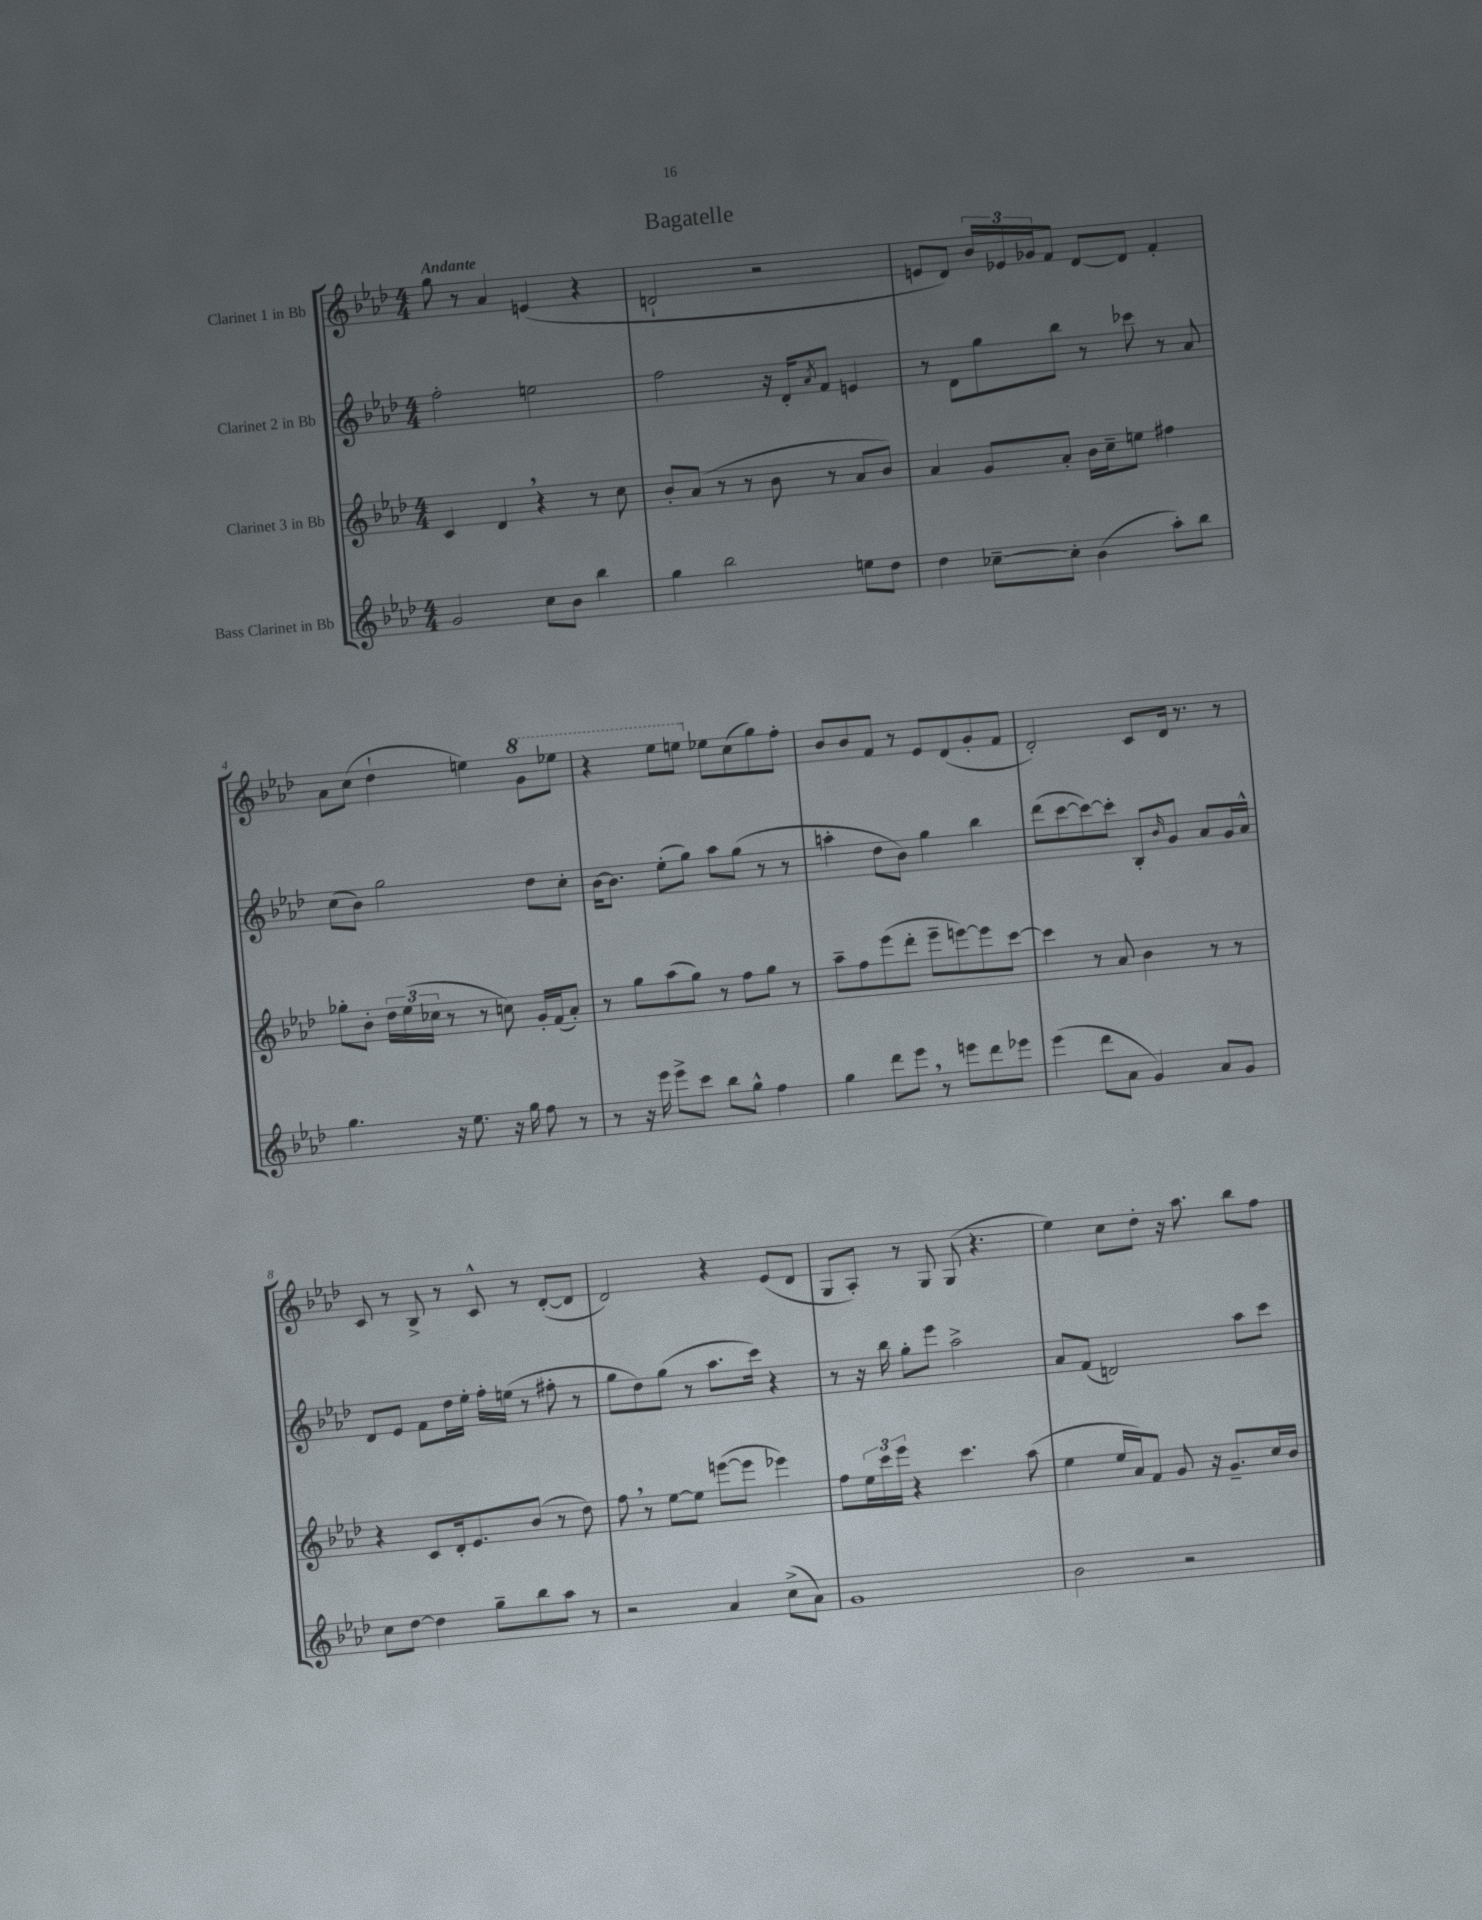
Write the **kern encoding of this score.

**kern	**kern	**kern	**kern
*staff4	*staff3	*staff2	*staff1
*clefG2	*clefG2	*clefG2	*clefG2
*k[b-e-a-d-]	*k[b-e-a-d-]	*k[b-e-a-d-]	*k[b-e-a-d-]
*M4/4	*M4/4	*M4/4	*M4/4
2g/	4c/	2ff'\	8gg\
.	.	.	8r
.	4d-/	.	4a-/
8cc\L	4r	2ee\	(4e/
8b-\J	.	.	.
4bb-\	8r	.	4r
.	8cc\	.	.
=	=	=	=
4gg\	8b-'/L	2ff\	2d`/
.	(8a-/J	.	.
2bb-\	8r	.	.
.	8r	.	.
.	8b-\	16r	2r
.	.	16d-'/LK	.
.	.	8qa-/	.
.	8r	8f/J	.
8ee\L	8a-/L	4e/	.
8dd-\J	8b-/J)	.	.
=	=	=	=
4dd-\	4a-/	8r	8e/L
.	.	8d-\L	8d-/J)
[8cc-~\L	8g/L	8gg\	24b-/LL
.	.	.	24e-/
.	.	.	24g-/J
8cc-'\]J	8a-'/J	8bb-\J	8f/J
(4b-\	16b-\LL	8r	[8d-/L
.	16cc~\J	.	.
.	8ee\J	8ccc-\	8d-/]J
8aa-'\L)	4ff#\	8r	4f'/
8bb-\J	.	8a-/	.
=	=	=	=
4.gg\	8gg-'\L	(8cc\L	8a-\L
.	8b-'\J	8b-\J)	(8cc\J
.	24dd-\LL	2gg\	4dd-`\
.	(24ee-\	.	.
.	24cc-\JJ	.	.
16r	8r	.	.
8.ee-\	.	.	.
.	8r	.	4ee\)
16r	8cc\)	.	.
16gg\	.	.	.
8ff\	16g'/LL	8dd-\L	8gg\L
.	(16f/J	.	.
8r	8a-'/J)	8cc'\J	8eee-\J
=	=	=	=
8r	8r	[16b-\LK	4r
.	.	8.b-\]J	.
16r	8gg\L	.	.
16eee-\	.	.	.
8eee-^\L	(8aa-\	(8ee-'\L	8eee-\L
8ccc\J	8gg\J)	8gg\J)	8eee\J
8bb-\L	8r	8aa-\L	8ee-\L
8gg^^\J	8ff\L	(8gg\J	(8cc\
4ff\	8gg\J	8r	8gg\)
.	8r	8r	8ff'\J
=	=	=	=
4gg\	8aa-~\L	4aa'\	8b-/L
.	8ff\	.	8b-/
8ddd-\L	(8eee-\	8dd-\L	8f/J
8eee-\J	8ddd-'\J	8b-\J)	8r
8r	8eee-~\L	4gg\	8e-/L
8eee\L	[8eee\)	.	(8d-/
8ddd-\	8eee\]	4bb-\	8g'/
8eee-\J	[8ccc\J	.	8f/J
=	=	=	=
(4eee-\	4ccc\]	(8ddd-\L	2d-'/)
.	.	[8ccc\	.
8ddd-\L	8r	8ccc\_)	.
8a-\J	8a-/	8ccc'\]J	.
4g/)	4b-\	8B-'/L	8c/L
.	.	16qqb-/	.
.	.	8g/J	16d-/Jk
.	.	.	8.r
8a-/L	8r	8a-/L	.
8g/J	8r	16g/L	8r
.	.	16a-^^/JJ	.
=	=	=	=
8cc\L	4r	8d-/L	8c/
[8dd-\J	.	8e-/J	8r
4dd-\]	8c/L	8f\L	8B-^/
.	16d-'/k	16dd-\L	8r
.	8.e-/	16ee-'\JJ	.
8gg~\L	.	16ff'\LL	8c^^/
.	.	(16ee\JJ	.
8bb-\	(8b-/J	8r	8r
8aa-\J	8r	8ff#'\	([8d-'/L
8r	8dd-\)	8r	8d-/]J
=	=	=	=
2r	8ff\	8gg\L	2d-/)
.	8r	8dd-\)	.
.	[8ee-\L	(8gg\J	.
.	8ee-\]J	8r	.
4a-/	([8eee\L	8.aa-\L	4r
.	8eee\]J	.	.
.	.	16ccc\Jk)	.
(8cc^\L	4eee-\)	4r	(8e-/L
8a-\J)	.	.	8d-/J
=	=	=	=
1g	8ff\L	8r	8G/L
.	24ee-\L	16r	8A-'/J)
.	24ccc\	.	.
.	.	16bb-\	.
.	24eee-\JJ	.	.
.	4r	8gg'\L	8r
.	.	8eee-\J	8G/
.	4.ccc\	2aa-^\	(8G/
.	.	.	4.r
.	(8aa-\	.	.
=	=	=	=
2b-\	4ee-\	8a-/L	4ee-\)
.	.	(8f/J	.
.	16ee-/LL	2d/)	8cc\L
.	16a-/J)	.	.
.	8f/J	.	8dd-'\J
2r	8g/	.	16r
.	.	.	8.aa-\
.	16r	.	.
.	8.g~/L	.	.
.	.	8aa-\L	8bb-\L
.	16cc/L	8ccc\J	8ff\J
.	16b-/JJ	.	.
==	==	==	==
*-	*-	*-	*-
